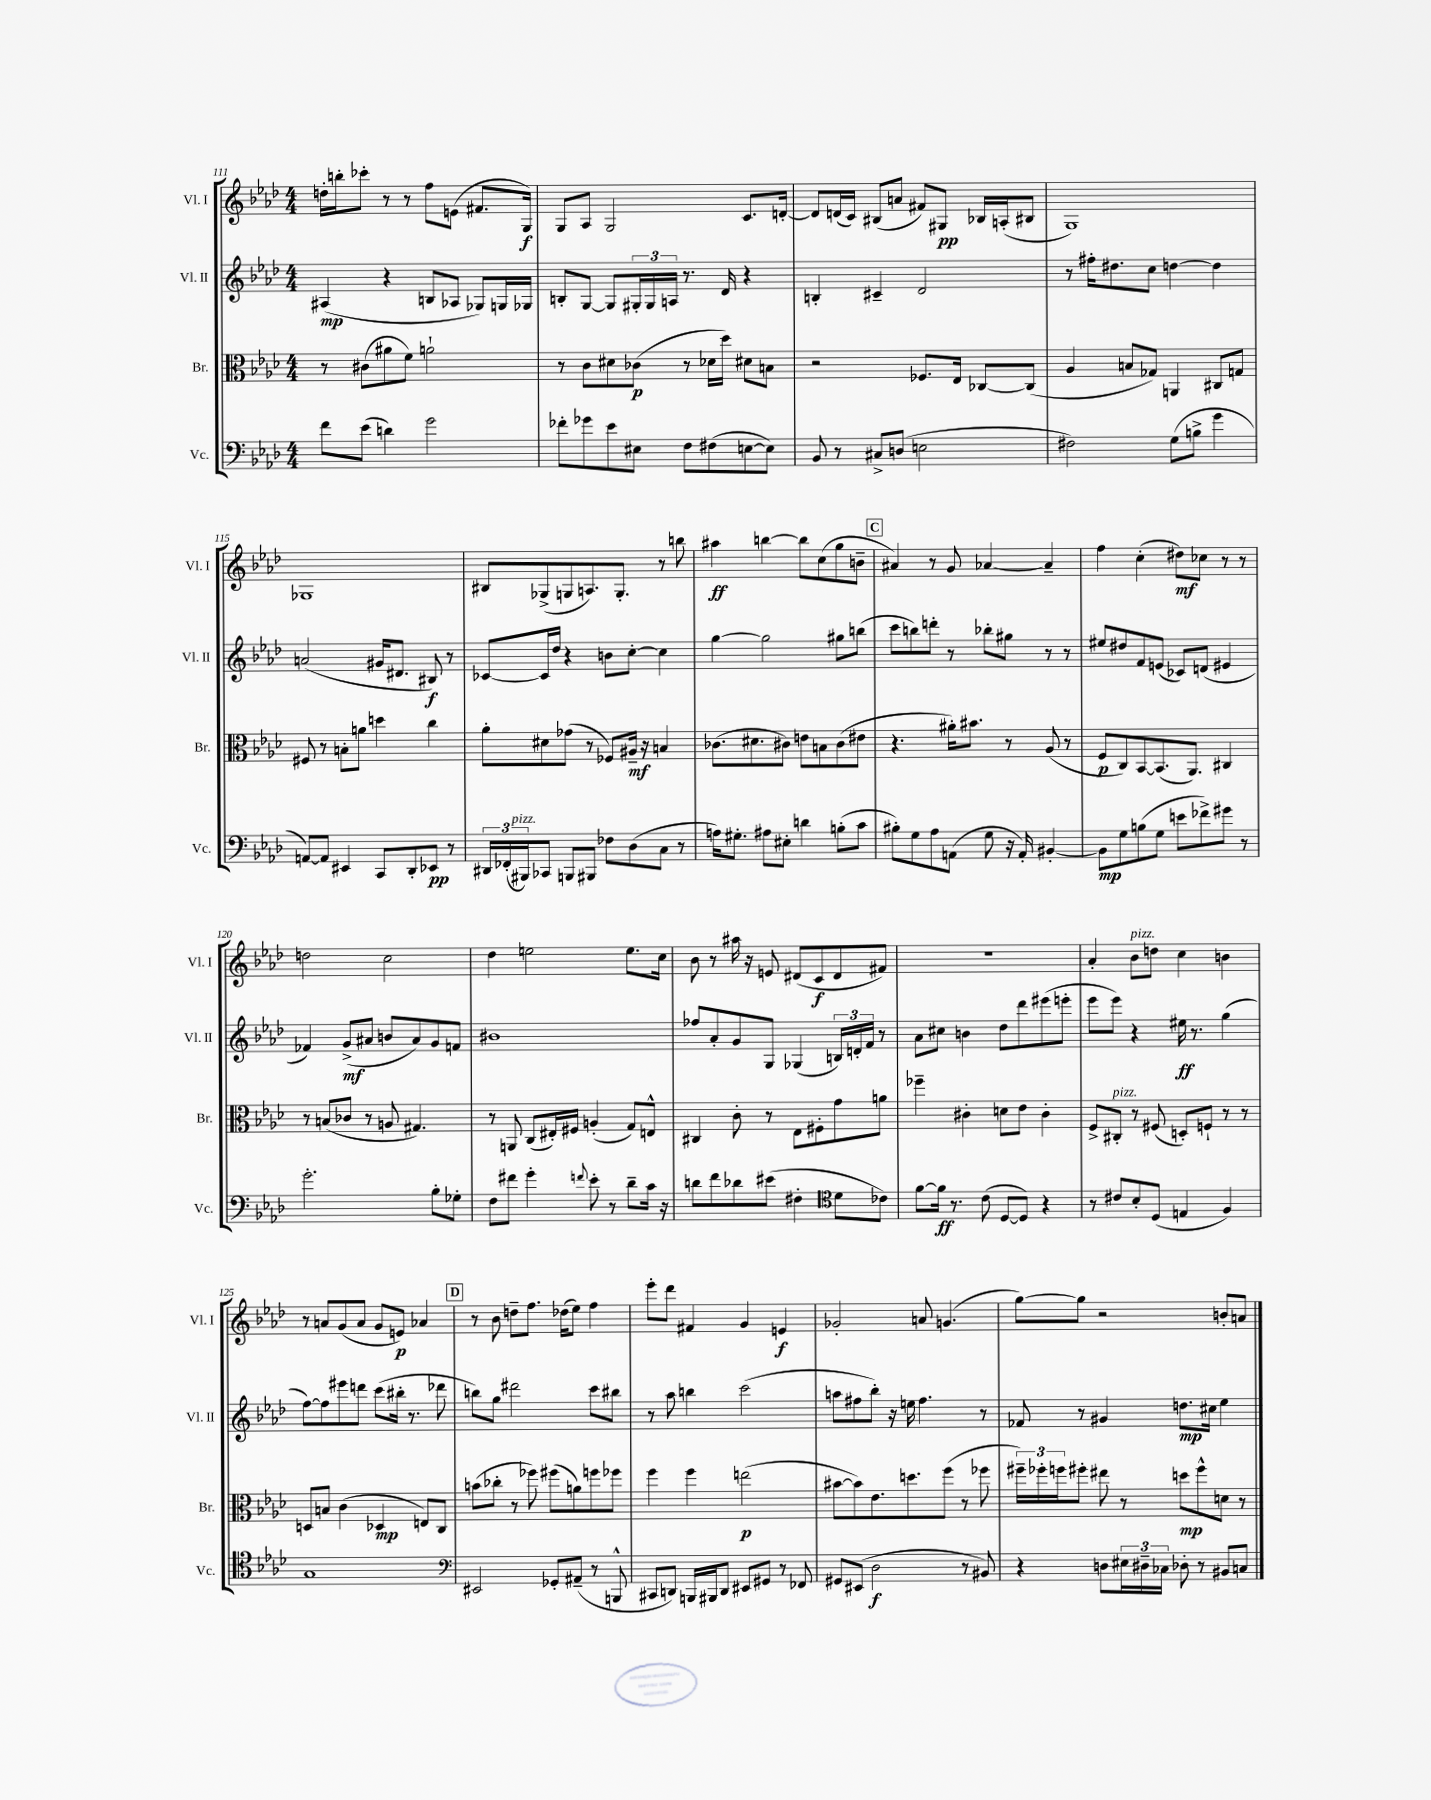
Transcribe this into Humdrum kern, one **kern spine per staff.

**kern	**dynam	**kern	**dynam	**kern	**dynam	**kern	**dynam
*part4	*part4	*part3	*part3	*part2	*part2	*part1	*part1
*staff4	*staff4	*staff3	*staff3	*staff2	*staff2	*staff1	*staff1
*I"Vc.	*	*I"Br.	*	*I"Vl. II	*	*I"Vl. I	*
*I'Vc.	*	*I'Br.	*	*I'Vl. II	*	*I'Vl. I	*
*clefF4	*	*clefC3	*	*clefG2	*	*clefG2	*
*k[b-e-a-d-]	*	*k[b-e-a-d-]	*	*k[b-e-a-d-]	*	*k[b-e-a-d-]	*
*M4/4	*	*M4/4	*	*M4/4	*	*M4/4	*
=111	=111	=111	=111	=111	=111	=111	=111
8f\L	.	8r	.	(4A#X/	mp	16ddn'\LL	.
.	.	.	.	.	.	16bbn'\J	.
(8e-\J	.	(8c#X\L	.	.	.	8ccc-X'\J	.
4dn\)	.	8a#X\	.	4r	.	8r	.
.	.	8f\J)	.	.	.	8r	.
2g\	.	2an`\	.	8Bn/L	.	8ff\L	.
.	.	.	.	8A-X/J	.	(8en\J	.
.	.	.	.	8G-X/L)	.	8.f#X/L	.
.	.	.	.	16Gn/L	.	.	.
.	.	.	.	16G-X/JJ	.	16G/Jk)	f
=112	=112	=112	=112	=112	=112	=112	=112
8f-X'\L	.	8r	.	8Bn'/L	.	8G/L	.
8g-X\	.	8c\L	.	[8G/J	.	8A-/J	.
8e-\	.	8d#X\	.	8G/L]	.	2G/	.
8E#X\J	.	(8c-X\J	p	24G#X'/L	.	.	.
.	.	.	.	24G#/	.	.	.
.	.	.	.	24An/JJ	.	.	.
8F\L	.	8r	.	8.r	.	.	.
(8F#X\	.	16d-X\LL	.	.	.	.	.
.	.	16dd-\JJ)	.	16d-/	.	.	.
[8En\	.	8d#X\L	.	4r	.	8.c/L	.
8E\J])	.	8Bn\J	.	.	.	.	.
.	.	.	.	.	.	[16dn'/Jk	.
=113	=113	=113	=113	=113	=113	=113	=113
8BB-/	.	2r	.	4Bn'/	.	8d/L]	.
8r	.	.	.	.	.	(16dn/L	.
.	.	.	.	.	.	16c/JJ)	.
8C#X^/L	.	.	.	4c#X~/	.	(8B#X/L	.
(8Dn/J	.	.	.	.	.	8an/J	.
2En\	.	8.F-X/L	.	2d-/	.	8f#X/L)	.
.	.	.	.	.	.	8G#X/J	pp
.	.	16E-/Jk	.	.	.	.	.
.	.	[8C-X/L	.	.	.	16B-X/LL	.
.	.	.	.	.	.	(16An'/J	.
.	.	(8C-/J]	.	.	.	8B#X/J	.
=114	=114	=114	=114	=114	=114	=114	=114
2F#X\)	.	4A-/	.	8r	.	1G)	.
.	.	.	.	16ff#X'\KL	.	.	.
.	.	.	.	8.dd#X\	.	.	.
.	.	8Bn/L	.	.	.	.	.
.	.	8G-X/J)	.	8cc\J	.	.	.
(8G\L	.	4AAn/	.	[4ddn\	.	.	.
8Bn^\J	.	.	.	.	.	.	.
4g\	.	8C#X/L	.	4dd\]	.	.	.
.	.	8Gn/J	.	.	.	.	.
!!LO:LB:g=z
=115	=115	=115	=115	=115	=115	=115	=115
[8AAn/L)	.	8F#X/	.	(2an/	.	1G-X	.
8AA/J]	.	8r	.	.	.	.	.
4EE#X/	.	8Bn'\L	.	.	.	.	.
.	.	8an\J	.	.	.	.	.
8CC/L	.	4ddn\	.	16g#X/KL	.	.	.
.	.	.	.	8.d#X/J	.	.	.
8DD-'/	.	.	.	.	.	.	.
8EE-X/J	pp	4cc\	.	8B#X/)	f	.	.
8r	.	.	.	8r	.	.	.
=116	=116	=116	=116	=116	=116	=116	=116
24DD#X/LL	.	8a-'\L	.	[8c-X/L	.	8B#X/L	.
(24FF-X'/	.	.	.	.	.	.	.
!LO:TX:a:i:t=pizz.	!	!	!	!	!	!	!
24BBB#X/J)	.	.	.	.	.	.	.
8CC-X/J	.	8d#X\	.	16c-/L]	.	(8G-X^/	.
.	.	.	.	16dd-/JJ	.	.	.
8BBBn/L	.	(8g-X\J	.	4r	.	8Gn/	.
8BBB#X/J	.	8r	.	.	.	8.An/)	.
8F-X\L	.	8F-X/L)	.	8bn\L	.	.	.
.	.	.	.	.	.	8.G'/J	.
(8D-\	.	16A#X~/Jk	mf	[8cc'\J	.	.	.
.	.	16r	.	.	.	.	.
8C\J	.	4Bn/	.	4cc\]	.	8r	.
8r	.	.	.	.	.	8bbn\	.
=117	=117	=117	=117	=117	=117	=117	=117
16An\KL)	.	(8.c-X\L	.	[4gg\	.	4aa#X\	ff
8.G#X'\J	.	.	.	.	.	.	.
.	.	8.d#X\	.	.	.	.	.
8A#X\L	.	.	.	2gg\]	.	[4bbn\	.
8E#X'\J	.	8c#X\J)	.	.	.	.	.
4dn\	.	8en\L	.	.	.	8bb\L]	.
.	.	8Bn\	.	.	.	(8cc\	.
(8Bn'\L	.	(8c#\	.	8gg#X\L	.	8gg\	.
8c\J	.	8e#X\J	.	(8bbn\J	.	8bn~\J	.
!!LO:REH:place=s1:t=C
=118	=118	=118	=118	=118	=118	=118	=118
8B#X'\L)	.	4.r	.	8ccc\L	.	4a#X/)	.
8G\	.	.	.	8bbn\)	.	.	.
8A-\	.	.	.	8dddn'\J	.	8r	.
(8AAn\J	.	16a#X'\KL)	.	8r	.	8g/	.
.	.	8.b#X\J	.	.	.	.	.
8G\	.	.	.	8bb-X'\L	.	[4a-X/	.
16r	.	8r	.	8gg#X\J	.	.	.
16AA'/)	.	.	.	.	.	.	.
[4BB#X'/	.	(8A-/	.	8r	.	4a-~/]	.
.	.	8r	.	8r	.	.	.
=119	=119	=119	=119	=119	=119	=119	=119
8BB#\L]	mp	8F/L	p	8ee#X/L	.	4ff\	.
8G\	.	8C/)	.	8dd#X/	.	.	.
(8Bn\	.	[8BB-/	.	8f/	.	(4cc'\	.
8G\J	.	(8.BB-/]	.	(8en/J	.	.	.
8en\L	.	.	.	8c-X/L)	.	8dd#X\L)	mf
.	.	8.AA-/J)	.	.	.	.	.
8f-X^\)	.	.	.	(8dn/J	.	8cc-X\J	.
8g#X\J	.	4C#X/	.	4e#X/	.	8r	.
8r	.	.	.	.	.	8r	.
!!LO:LB:g=z
=120	=120	=120	=120	=120	=120	=120	=120
2.g'\	.	8r	.	4f-X/)	.	2ddn\	.
.	.	(8Bn/L	.	.	.	.	.
.	.	8c-X/J	.	(8g^/L	mf	.	.
.	.	8r	.	8a#X/J	.	.	.
.	.	8An/	.	8bn/L	.	2cc\	.
.	.	4.G#X/)	.	8a#/)	.	.	.
8B-'\L	.	.	.	8g/	.	.	.
8G-X'\J	.	.	.	8fn/J	.	.	.
=121	=121	=121	=121	=121	=121	=121	=121
8F\L	.	8r	.	1b#X	.	4dd-\	.
8f#X\J	.	8AAn/	.	.	.	.	.
4g'\	.	(8C/L	.	.	.	2een\	.
.	.	16E#X'/L)	.	.	.	.	.
.	.	16F#X/JJ	.	.	.	.	.
8qqfn/	.	.	.	.	.	.	.
8e-'\	.	(4An'/	.	.	.	.	.
8r	.	.	.	.	.	.	.
8d-~\L	.	8G/L)	.	.	.	8.ee\L	.
16c\Jk	.	8En^^/J	.	.	.	.	.
16r	.	.	.	.	.	16cc\Jk	.
=122	=122	=122	=122	=122	=122	=122	=122
8dn\L	.	4C#X/	.	8ff-X/L	.	8b-\	.
8f\	.	.	.	8a-'/	.	8r	.
8d-X\	.	8c'\	.	8g/	.	16aa#X\	.
.	.	.	.	.	.	16r	.
(8e#X\J	.	8r	.	8G/J	.	8en/	.
4F#X'\	.	8E-\L	.	(4G-X/	.	(8d#X/L	.
.	.	8F#X'\	.	.	.	8c/	f
*clefC4	*	*	*	*	*	*	*
8d-\L	.	8g\	.	24Bn/LL)	.	8d#/	.
.	.	.	.	24dn'/	.	.	.
.	.	.	.	24f/JJ	.	.	.
8c-X\J)	.	8an\J	.	8r	.	8f#X/J)	.
=123	=123	=123	=123	=123	=123	=123	=123
[8f\L	.	4ff-X~\	.	8a-\L	.	1r	.
16f\Jk]	ff	.	.	8cc#X\J	.	.	.
8.r	.	.	.	.	.	.	.
.	.	4c#X'\	.	4bn\	.	.	.
(8c\	.	.	.	.	.	.	.
[8D-/L	.	8dn\L	.	8dd-\L	.	.	.
8D-/J])	.	8e-\J	.	8ddd-\	.	.	.
4r	.	4c#'\	.	(8eee#X\	.	.	.
.	.	.	.	8eeen'\J	.	.	.
=124	=124	=124	=124	=124	=124	=124	=124
8r	.	8F^/L	.	8eee-\L	.	4a-'/	.
!	!	!LO:TX:a:i:t=pizz.	!	!	!	!	!
8c#X/L	.	8C#X'/J	.	8eee-\J)	.	.	.
!	!	!	!	!	!	!LO:TX:a:i:t=pizz.	!
8B-'/	.	8r	.	4r	.	8b-\L	.
(8D-/J	.	(8F#X/	.	.	.	8ddn\J	.
4En/	.	8Dn'/L)	.	16ee#X\	ff	4cc\	.
.	.	.	.	8.r	.	.	.
.	.	8Fn`/J	.	.	.	.	.
4F/)	.	8r	.	(4gg\	.	4bn\	.
.	.	8r	.	.	.	.	.
!!LO:LB:g=z
=125	=125	=125	=125	=125	=125	=125	=125
1G	.	8Dn/L	.	[8ff\L)	.	8r	.
.	.	8Bn/J	.	8ff\]	.	8an/L	.
.	.	(4c\	.	8eee#X\	.	(8g/	.
.	.	.	.	8dddn\J	.	8a/J	.
.	.	4D-X/	mp	(8ccc\L	.	8g/L	.
.	.	.	.	16bb#X'\Jk	.	8en/J)	p
.	.	.	.	8.r	.	.	.
.	.	8En/L)	.	.	.	4a-X/	.
.	.	8C/J	.	8ddd-X\	.	.	.
!!LO:REH:place=s1:t=D
=126	=126	=126	=126	=126	=126	=126	=126
*clefF4	*	*	*	*	*	*	*
2EE#X/	.	(8bn\L	.	8bbn\L)	.	8r	.
.	.	8cc-X'\J	.	8gg\J	.	8b-\	.
.	.	8r	.	2ddd#X\	.	8ddn~\L	.
.	.	8ff-X\)	.	.	.	8.ff\J	.
8GG-X'/L	.	(8ff#X\L	.	.	.	.	.
.	.	.	.	.	.	(16dd-X\KL	.
(8AA#X~/J	.	8an\)	.	.	.	8ee-\J)	.
8r	.	8ffn\	.	8ccc\L	.	4ff\	.
8BBBn^^/	.	8ff-X\J	.	8bb#X\J	.	.	.
=127	=127	=127	=127	=127	=127	=127	=127
8CC#X/L	.	4ff\	.	8r	.	8eee-'\L	.
8DDn/J)	.	.	.	8aa-\	.	8ddd-\J	.
16BBBn/LL	.	4ff\	.	4bbn\	.	4f#X/	.
16BBB#X/J	.	.	.	.	.	.	.
8DD/J	.	.	.	.	.	.	.
8EE#X/L	.	(2een\	p	(2ccc\	.	4g/	.
8GG#X/J	.	.	.	.	.	.	.
8r	.	.	.	.	.	4en/	f
8FF-X/	.	.	.	.	.	.	.
=128	=128	=128	=128	=128	=128	=128	=128
8GG#X/L	.	[8b#X\L	.	8aan\L	.	2g-X'/	.
(8EE#X/J	.	8b#\])	.	8ff#X\	.	.	.
2D-\	f	8.e-\	.	8bb-'\J)	.	.	.
.	.	.	.	16r	.	.	.
.	.	8.ddn\	.	16een\	.	.	.
.	.	.	.	4.ff#\	.	8an/	.
.	.	(8ff\J	.	.	.	(4.gn/	.
8r	.	8r	.	.	.	.	.
8BB#X/)	.	8ff-X\	.	8r	.	.	.
=129	=129	=129	=129	=129	=129	=129	=129
4r	.	24ff#X~\LL)	.	8f-X/	.	[8gg\L)	.
.	.	24ff-X'\	.	.	.	.	.
.	.	24ffn\J	.	.	.	.	.
.	.	8ff#X'\J	.	8r	.	8gg\J]	.
8Dn\L	.	8ee#X\	.	4g#X/	.	2r	.
24E#X\L	.	8r	.	.	.	.	.
24D#X~\	.	.	.	.	.	.	.
24C-X\JJ	.	.	.	.	.	.	.
8D-X'\	.	8ddn\L	mp	8.ddn\L	mp	.	.
8r	.	8ff#^^\	.	.	.	.	.
.	.	.	.	16cc#X\Jk	.	.	.
8BB#X/L	.	8dn\J	.	4ee-\	.	8bn'/L	.
8Cn/J	.	8r	.	.	.	8an/J	.
==	==	==	==	==	==	==	==
*-	*-	*-	*-	*-	*-	*-	*-
